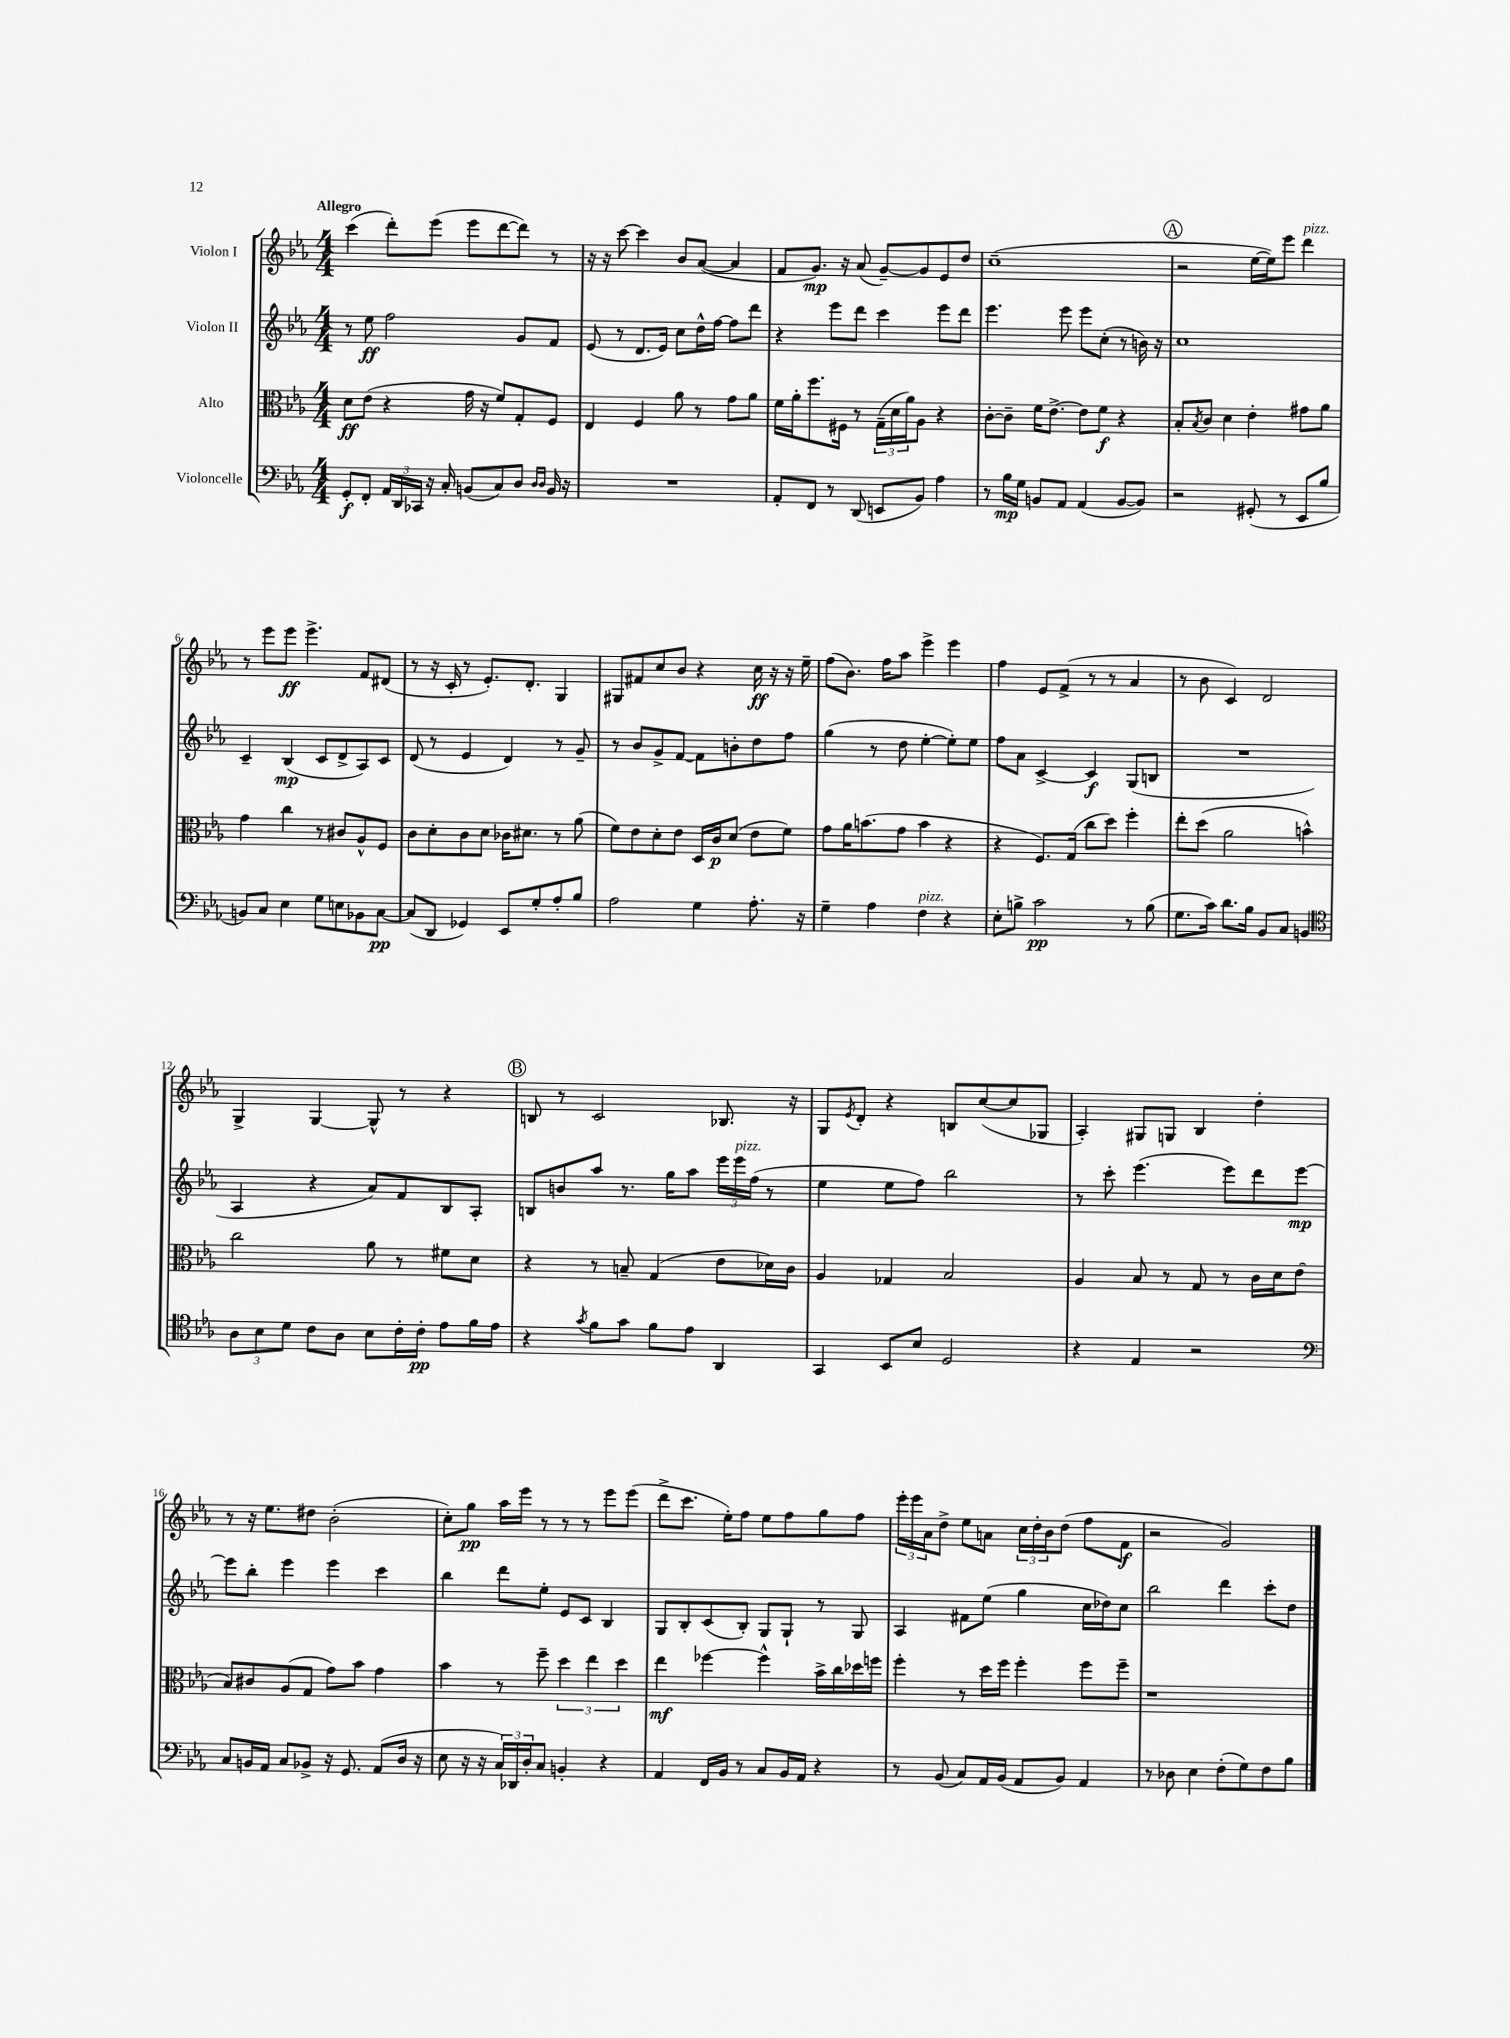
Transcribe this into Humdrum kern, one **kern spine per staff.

**kern	**kern	**kern	**kern
*staff4	*staff3	*staff2	*staff1
*clefF4	*clefC3	*clefG2	*clefG2
*k[b-e-a-]	*k[b-e-a-]	*k[b-e-a-]	*k[b-e-a-]
*M4/4	*M4/4	*M4/4	*M4/4
8GG'	8d	8r	(4ccc
8FF'	(8e-	8ee-	.
24AA-	4r	2ff	8ddd')
24DD	.	.	.
24CC-	.	.	.
16r	.	.	(8eee-
16C'	.	.	.
(8BB	16g	.	8eee-
.	16r	.	.
8C)	8f)	.	[8ddd
8D	8G'	8g	8ddd])
16qqD	.	.	.
16qqD	.	.	.
16BB	8F	8f	8r
16r	.	.	.
=	=	=	=
1r	4E-	(8e-	16r
.	.	.	16r
.	.	8r	[8ccc
.	4F	8.d	4ccc]
.	.	16e-)	.
.	8a-	8cc	8b-
.	8r	16dd^^	([8a-
.	.	[16ff	.
.	8g	8ff]	4a-]
.	8a-	8ddd	.
=	=	=	=
8AA-'	16f	4r	8f
.	16a-'	.	.
8FF	8.ff	.	8.g)
8r	.	8eee-	.
.	16F#	.	16r
(8DD	8r	8ddd	(8a-
8EE	(24G~	4ccc	[8g~)
.	24d	.	.
.	24a-)	.	.
8BB-)	8A-	.	8g]
4A-	4r	8eee-	8e-
.	.	8ddd	8dd
=	=	=	=
8r	[8c'	4.eee-	(1cc~
16B-	8c~]	.	.
16G	.	.	.
8BB	16f	.	.
.	[8.e-^	.	.
8AA-	.	8eee-	.
(4AA-	8e-]	8eee-	.
.	8f	(8cc'	.
[8BB	4r	8r	.
8BB])	.	16b)	.
.	.	16r	.
=	=	=	=
2r	8B-'	1cc	2r
.	8qB-	.	.
.	8c	.	.
.	4d	.	.
(8GG#'	4e-'	.	[16ee-
.	.	.	16ee-])
8r	.	.	8eee-
8EE-	8g#	.	4ddd
8B-	8a-	.	.
=	=	=	=
8BB)	4g	4c~	8r
8C	.	.	8eee-
4E-	4cc	(4B-	8eee-
.	.	.	4.eee-^
8G	8r	8c	.
8E	8c#	8d^	.
8BB-	8A-^^	8A-)	8f
[8C	8F	8c	(8d#
=	=	=	=
(8C]	8c	(8d	8r
8DD	8d'	8r	16r
.	.	.	16c'
4GG-)	8c	4e-	8r
.	8d	.	8.e-')
8EE-	16c-	4d)	.
.	8.d#	.	8.d'
8G'	.	.	.
8A-'	8r	8r	4G
8B-	(8a-	8g~	.
=	=	=	=
2A-	8f)	8r	8G#
.	8e-	8b-	8f#
.	8d'	8g^	8cc
.	8e-	[8f	8b-
4G	16D	8f]	4r
.	16c	.	.
.	(8d	8b'	.
8.A-'	8e-	8dd	16cc
.	.	.	16r
.	8f)	8ff	16r
16r	.	.	16ee-~
=	=	=	=
4G~	8g	(4gg	(8ff
.	16a-	.	8.b-)
.	(8.b	.	.
4A-	.	8r	.
.	.	.	16ff
.	8g	8dd	8aa-
4F	4b	[4ee-'	4eee-^
4r	4r	8ee-'])	4eee-
.	.	8ee-	.
=	=	=	=
8E-'	4r	8ff	4ff
8B^	.	8a-	.
2c	8.F)	[4c^	8e-
.	.	.	(8f^
.	(16G	.	.
.	8cc	4c]	8r
.	8dd)	.	8r
8r	4ff'	(8G	4a-
(8B	.	8B	.
=	=	=	=
8.G	8ee-'	1r	8r
.	(8dd	.	8b-
16c)	.	.	.
8.d	2a-	.	4c)
16B-	.	.	.
8BB-	.	.	2d
8C	.	.	.
4BB	4b^^)	.	.
=	=	=	=
*clefC4	*	*	*
12A-	2cc	4A-	4G^
12B-	.	.	.
12d	.	.	.
8c	.	4r	[4G
8A-	.	.	.
8B-	8a-	8a-)	8G^^]
16c'	8r	8f	8r
16c'	.	.	.
8e-	8f#	8B-	4r
16f	8d	8A-'	.
16e-	.	.	.
=	=	=	=
4r	4r	8B	8B
.	.	8b	8r
8qg	.	.	.
8f	8r	8aa-	2c
8g	8B~	8.r	.
8f	(4G	.	.
.	.	16gg	.
8e-	.	8aa-	.
4AA-	8e-	24eee-	8.B-
.	.	24eee-	.
.	.	(24ff	.
.	16d-)	8r	.
.	16c	.	16r
=	=	=	=
4GG	4A-	4ee-	8G
.	.	.	8qe-
.	.	.	8d'
8BB-	4G-	8ee-	4r
8B-	.	8ff)	.
2D	2B-	2bb-	8B
.	.	.	([8cc
.	.	.	8cc]
.	.	.	8G-
=	=	=	=
4r	4A-	8r	4A-')
.	.	8ccc'	.
4E-	8B-	(4.eee-	8G#
.	8r	.	8G
2r	8G	.	4B-
.	8r	8eee-)	.
.	16c	8ddd	4dd'
.	16d	.	.
.	(8e-	[8eee-	.
=	=	=	=
*clefF4	*	*	*
8C	8B-)	8eee-]	8r
16BB	8c#	8bb-'	16r
16AA-	.	.	8.ee-
8C	(8A-	4eee-	.
8BB-^	8G	.	8dd#
16r	8g)	4eee-	(2b-'
8.GG	.	.	.
.	8b-	.	.
(8AA-	4g	4ccc	.
16D	.	.	.
16r	.	.	.
=	=	=	=
8E-	4b-	4bb-	8cc')
16r	.	.	8gg
16r	.	.	.
24C)	8r	8ddd	16aa-
24DD-	.	.	.
.	.	.	16eee-
24D'	.	.	.
8C	8ff~	8ee-'	8r
4BB'	6dd	8e-	8r
.	.	8c	8r
.	6ee-	.	.
4r	.	4B-	8eee-
.	6dd	.	.
.	.	.	(8eee-
=	=	=	=
4AA-	4ee-	8G	8ddd^
.	.	8B-'	8.ccc
16FF	[4ff-	(8c	.
16BB-	.	.	16ee-')
8r	.	8B-')	8ff
8C	4ff-^^]	8G	8ee-
16BB-	.	8G`	8ff
16AA-	.	.	.
4r	16b-^	8r	8gg
.	16cc	.	.
.	16dd-	8G	8ff
.	16ff	.	.
=	=	=	=
8r	4ff'	4A-	24eee-'
.	.	.	24eee-
.	.	.	24a-
(8BB-	.	.	8dd^
8C)	8r	8f#	8ee-
16AA-	16dd	(8ee-	8a
(16BB-	16ff	.	.
8AA-	4ff'	4gg	24cc
.	.	.	24dd'
.	.	.	24b-
8BB-)	.	.	(8dd
4AA-	8ff	16cc	8ff
.	.	16dd-)	.
.	8ff~	8cc	8f
=	=	=	=
8r	1r	2bb-	2r
8D-	.	.	.
4E-	.	.	.
(8F'	.	4ddd	2g)
8G)	.	.	.
8F	.	8ccc'	.
8B-	.	8dd	.
==	==	==	==
*-	*-	*-	*-
